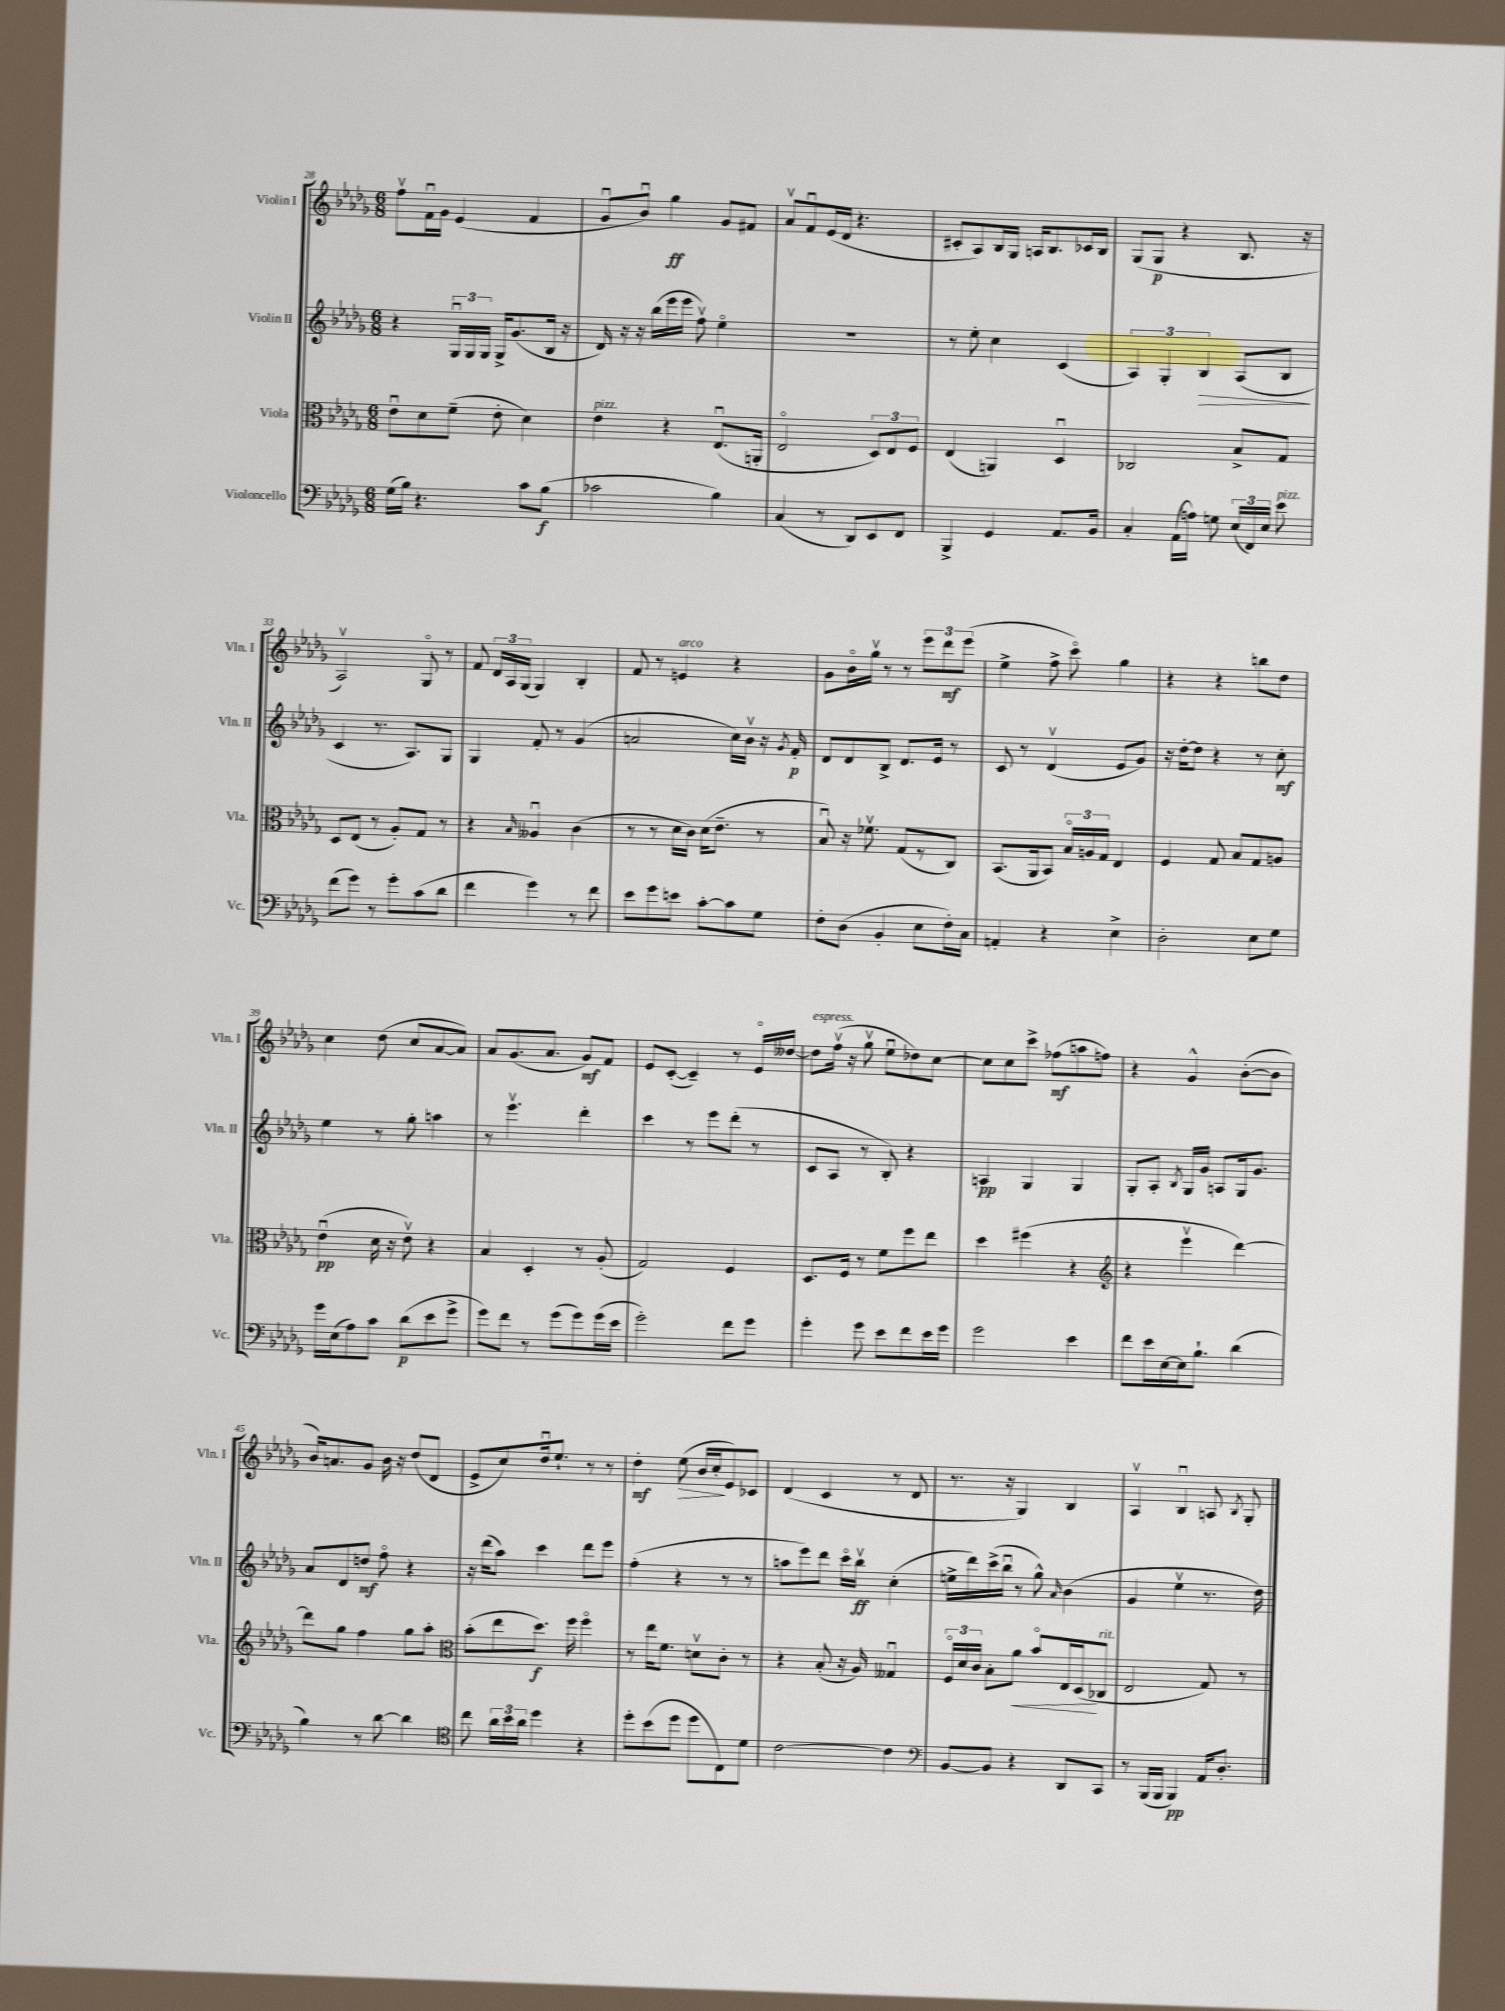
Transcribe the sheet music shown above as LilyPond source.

<<
\new StaffGroup <<
\new Staff = "s0" \with { instrumentName = "Violin I" shortInstrumentName = "Vln. I" } {
    \clef treble \key des \major \numericTimeSignature \time 6/8
    \autoBeamOff f''8[\upbow f'16\downbow ges'16] ees'4( f'4 |
    ges'8[\downbow bes'8]\downbow) ges''4\ff ges'8[ fis'8] |
    aes'8[\upbow f'8\downbow ees'16( des'16] r4. |
    cis'8[-. aes8) bes16 ges16] a16[ bes8. ces'16 bes16] |
    ges8[( ges8]\p r4 bes8. r16 |
    aes2\upbow) ges8\flageolet r8 |
    f'8 \tuplet 3/2 { des'16[ aes16 ges16]( } ges4) bes4-. |
    f'8 r8 e'4^\markup { \italic "arco" } r4 |
    ges'8[ bes'16\flageolet ges''16]\upbow r8 r8 \tuplet 3/2 { ees'''8[ des'''8\mf ees'''8]( } |
    ees''4-> f''8-> c'''8\flageolet) ges''4 |
    r4 r4 b''8[ des''8] |
    c''4 des''8( c''8[ aes'8~ aes'8]) |
    aes'8[ ges'8.( aes'8.] ges'8[\mf) f'8] |
    ees'8[ c'8]~-.( c'4--) r8 ees'16[\flageolet deses''16]~ |
    deses''8[^\markup { \italic "espress." } f''16]\upbow( r16 ges''8\upbow ees''8[\downbow des''8) c''8]~ |
    c''8[ c''8 c'''8]-> fes''8[\mf( a''8 f''8]) |
    r4 ges'4-^ bes'8[~-.( bes'8] |
    bes'16[) a'8. ges'8] bes'16 r16 des''8[( des'8] |
    ees'8[-> c''8) des''16\downbow ees''8.]-! r8 r8 |
    des''4-.\mf ees''8\>( bes'16[ c''16-.\! ees'8) ces'8] |
    des'4( c'4 r8 des'8 |
    r8. r16 ges4) bes4 |
    aes4\upbow bes4\downbow a8 \acciaccatura { bes8 } ges8-. \bar "|." |
}
\new Staff = "s1" \with { instrumentName = "Violin II" shortInstrumentName = "Vln. II" } {
    \clef treble \key des \major \numericTimeSignature \time 6/8
    \autoBeamOff r4 \tuplet 3/2 { ges16[\downbow ges16 ges16] } ges16[-> ges'8.( bes16] r16 |
    des'16) r16 r16 bes''16[( ees'''16 ees'''16] f''8\upbow) ees''4\flageolet |
    r2. |
    r8 ees''8-. c''4 c'4( |
    \tuplet 3/2 { aes4) ges4-. bes4\> } aes8[( bes8]\! |
    c'4 r8. aes8.[) ges8] |
    ges4 f'8-. r8 ges'4( |
    a'2 c''16[) bes'16]\upbow r16 \acciaccatura { ges'8 } f'16-.\p |
    des'8[ des'8 bes8]-> des'8.[ ees'16] r8 |
    c'8 r8 des'4\upbow( ees'8[ ges'8]) |
    r16 des''16[~-. des''8] r4 r8 c''8-.\mf |
    ees''4 r8 ges''8-. a''4 |
    r8 ees'''4.\upbow des'''4-. |
    c'''4 r8 ees'''8[ des'''8]-.( r8 |
    c'8[ aes8] r8 bes8-.) r4 |
    a4\pp ges4 ges4 |
    ges8[-. aes8]-. \acciaccatura { bes8 } ges16[ ges'16] a8[ ges16 ges'8.] |
    aes'8[ des'8 d''8]\mf f''8\flageolet r4 |
    r16 des'''16[( aes''8]) c'''4 des'''8[ ees'''8] |
    f''4-.( r4 r8 r8 |
    a''8[ ees'''8) des'''8] c'''16[\flageolet bes''16]\upbow\ff c''4-.( |
    e''16[-> des'''16) c'''16->( bes''16]\downbow r8 ges''8-^) \grace { aes'16 } bes'4( |
    ges'4 ees''4\upbow r8. des''16) \bar "|." |
}
\new Staff = "s2" \with { instrumentName = "Viola" shortInstrumentName = "Vla." } {
    \clef alto \key des \major \numericTimeSignature \time 6/8
    \autoBeamOff ees'8[\downbow des'8 f'8]--( ees'8-. des'4) |
    ees'4^\markup { \italic "pizz." } r4 ees8.[\downbow( a,16]-. |
    ees2\flageolet \tuplet 3/2 { des8[) ees8 f8] } |
    ees4( a,4) des4\downbow |
    ces2 bes8[-> ges8] |
    des8[ ees8]( r8 aes8[-.) ges8] r8 |
    r4 \grace { bes16 } aeses4\downbow c'4( |
    r8 r8 des'16[ c'16]) des'16[( ees'8.]-- r8 |
    bes8\downbow) r16 fes'8.\upbow ges8[( r8 c8]) |
    bes,8.[( aes,16 bes,8]) \tuplet 3/2 { bes16[\flageolet a16 ges16] } ees4 |
    f4 ges8 bes8[ ges8 a8] |
    ees'4\downbow\pp( des'16 r16 ees'8\upbow) r4 |
    bes4 des4-. r8 aes8-.( |
    ges2) f4 |
    des8.[ f16] r8 f'8[ f''8 ees''8] |
    des''4 fis''4( r4 |
    \clef treble r4 ees'''4\upbow des'''4~) |
    des'''8[ ges''8] f''4 ges''8[ aes''8]-. |
    \clef alto bes'8[-.( ees''8 des''8.]\f) f''16 f''4\flageolet |
    r8 ees''16[ f'8.] d'8[\upbow c'8]-. r8 |
    r4 bes8-.( r16 aes16) geses4\downbow |
    \tuplet 3/2 { f16[\flageolet des'16 c'16] } bes8[-. aes'8]\< bes'8[\flageolet ees16 des16\!( ces8]^\markup { \italic "rit." } |
    ees2 ges8) r8 \bar "|." |
}
\new Staff = "s3" \with { instrumentName = "Violoncello" shortInstrumentName = "Vc." } {
    \clef bass \key des \major \numericTimeSignature \time 6/8
    \autoBeamOff ges16[( bes16]) r4. c'8[ bes8]\f( |
    ces'2 bes4) |
    c4( r8 des,8[) ees,8 f,8] |
    bes,,4-> ges,4 aes,8.[ bes,16] |
    c4-. aes,16[( a16]) g8 \tuplet 3/2 { ees16[( f,16) ees16] } ees'8^\markup { \italic "pizz." } |
    f'8[( ges'8]) r8 ges'8[-. c'8( des'8] |
    f'4 ges'4) r8 f'8 |
    ees'8[ ges'8 e'8] c'8[~-. c'8 ges8] |
    f8[-. des8]( bes,4-. ees8[ f16-.) c16] |
    a,4-. r4 ees4-> |
    des2-. ees8[ ges8] |
    ges'16[ ees16( aes8) c'8] des'8[\p( ees'8 ges'8]-> |
    ges'8[) f'8] r8 ges'8[( ges'8) ges'16( ees'16] |
    ges'2-.) f'8[ ges'8] |
    ges'4-. ges'8 ees'8[ f'8 ees'16 ges'16] |
    ges'2 ees'4 |
    f'8[ ees'16 ees16~ ees16 bes8.]-! des'4( |
    bes4) r8 des'8~ des'4 |
    \clef tenor c''8 \tuplet 3/2 { aes'16[ bes'16 aes'16] } des''4 r4 |
    des''8[-. bes'8( des''8] des''8[ c8) des'8] |
    c'2~ c'4 |
    \clef bass bes,8[~ bes,8] r4 des,8[ c,8] |
    r8 bes,,16[( bes,,16] bes,,4\pp) aes,16[ des8.]-. \bar "|." |
}
>>
>>
\layout { \context { \Score currentBarNumber = #28 } }
